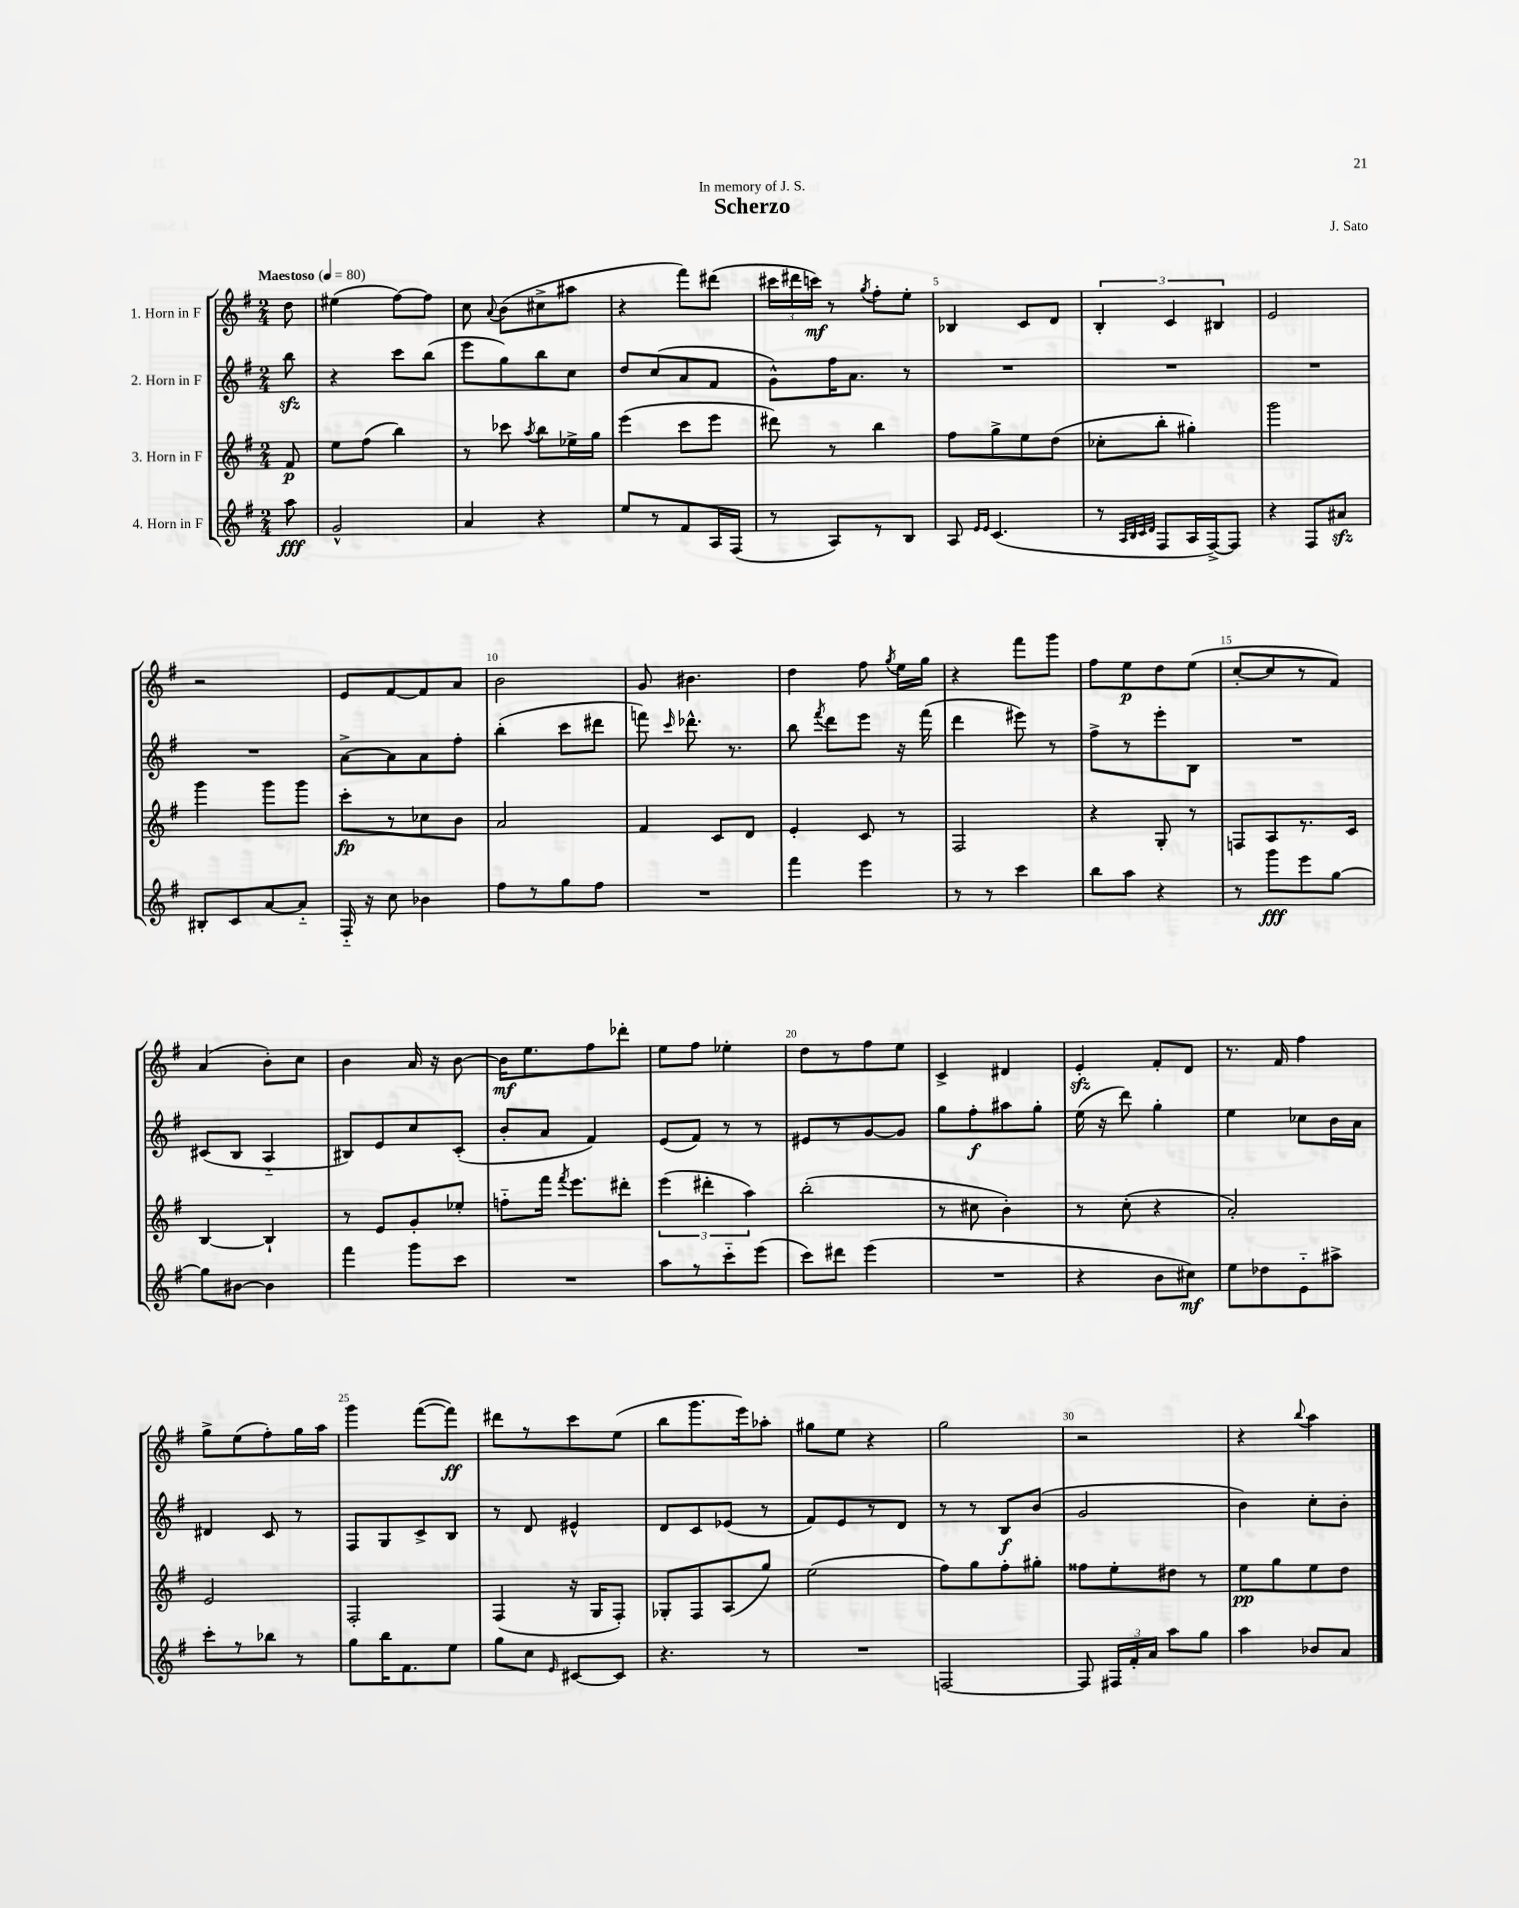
\header { title = "Scherzo" composer = "J. Sato" dedication = "In memory of J. S." }
<<
\new StaffGroup <<
\new Staff = "s0" \with { instrumentName = "1. Horn in F" } {
    \clef treble \key g \major \numericTimeSignature \time 2/4 \partial 8 \tempo "Maestoso" 4 = 80
    \autoBeamOff d''8 |
    eis''4( fis''8[~) fis''8] |
    c''8 \appoggiatura { a'8 } b'8[( cis''8-> ais''8] |
    r4 fis'''8[) dis'''8]( |
    \tuplet 3/2 { cis'''16[ dis'''16 c'''16]\mf) } r8 \acciaccatura { g''8 } fis''8[-. e''8]-. |
    bes4 c'8[ d'8] |
    \tuplet 3/2 { b4-. c'4 bis4 } |
    e'2 |
    r2 |
    e'8[ fis'8~ fis'8 a'8] |
    b'2 |
    g'8 bis'4. |
    d''4 fis''8 \acciaccatura { g''8 } e''16[ g''16] |
    r4 fis'''8[ g'''8] |
    fis''8[ e''8\p d''8 e''8]( |
    c''8[~-. c''8 r8 fis'8]) |
    a'4( b'8[-.) c''8] |
    b'4 a'16 r16 b'8~ |
    b'16[\mf e''8. fis''8 des'''8]-. |
    e''8[ fis''8] ees''4-. |
    d''8[ r8 fis''8 e''8] |
    c'4-> dis'4 |
    e'4-.\sfz fis'8[-. d'8] |
    r8. fis'16 fis''4 |
    g''8[-> e''8( fis''8-.) g''16 a''16] |
    g'''4 fis'''8[~( fis'''8]\ff) |
    dis'''8[ r8 c'''8 e''8]( |
    b''8[ g'''8. e'''16) aes''8]-. |
    gis''8[ e''8] r4 |
    g''2 |
    r2 |
    r4 \appoggiatura { b''8 } a''4 \bar "|." |
}
\new Staff = "s1" \with { instrumentName = "2. Horn in F" } {
    \clef treble \key g \major \numericTimeSignature \time 2/4 \partial 8
    \autoBeamOff b''8\sfz |
    r4 c'''8[ b''8]( |
    e'''8[ g''8) b''8 c''8] |
    d''8[ c''8( a'8 fis'8] |
    g'8[-^) fis''16 a'8.] r8 |
    R2 |
    R2 |
    R2 |
    R2 |
    a'8[~-> a'8 a'8 fis''8]-. |
    b''4-.( c'''8[ dis'''8] |
    f'''8) \grace { c'''16 } des'''8.-^ r8. |
    b''8 \acciaccatura { fis'''8 } d'''8[ e'''8] r16 fis'''16( |
    d'''4 eis'''8) r8 |
    fis''8[-> r8 e'''8-. b8] |
    R2 |
    cis'8[( b8] a4-_ |
    bis8[) e'8 c''8 c'8]-.( |
    b'8[-. a'8] fis'4) |
    e'8[( fis'8]) r8 r8 |
    eis'8[ r8 g'8~ g'8] |
    g''8[ fis''8-.\f ais''8 g''8]-. |
    e''16( r16 d'''8) g''4-. |
    e''4 ces''8[ b'16 a'16] |
    dis'4 c'8 r8 |
    fis8[ g8 c'8-> b8] |
    r8 d'8 eis'4-^ |
    d'8[ c'8 ees'8]( r8 |
    fis'8[) e'8 r8 d'8] |
    r8 r8 b8[\f b'8]( |
    g'2 |
    b'4) c''8[-. b'8]-. \bar "|." |
}
\new Staff = "s2" \with { instrumentName = "3. Horn in F" } {
    \clef treble \key g \major \numericTimeSignature \time 2/4 \partial 8
    \autoBeamOff fis'8\p |
    e''8[ fis''8]( b''4) |
    r8 ces'''8 \acciaccatura { a''8 } b''8[ ees''16-> g''16] |
    e'''4( c'''8[ e'''8] |
    dis'''8) r8 b''4 |
    fis''8[ g''8-> e''8 d''8]( |
    ces''8[-. b''8]-. gis''4-.) |
    g'''2 |
    g'''4 g'''8[ g'''8] |
    c'''8[-.\fp r8 ces''8 b'8] |
    a'2 |
    fis'4 c'8[ d'8] |
    e'4-. c'8 r8 |
    fis2 |
    r4 g8-. r8 |
    f8[ a8 r8. c'16] |
    b4~ b4-! |
    r8 e'8[ g'8-. ees''8]-. |
    f''8[-_ fis'''16] \acciaccatura { fis'''8 } e'''8.[ dis'''8]-. |
    \tuplet 3/2 { e'''4( dis'''4-. a''4) } |
    b''2-.( |
    r8 cis''8 b'4-.) |
    r8 c''8-.( r4 |
    a'2-.) |
    e'2 |
    fis2-. |
    fis4( r16 g16[ fis8]-.) |
    ges8[-. fis8 a8( g''8]) |
    e''2( |
    fis''8[) g''8 fis''8-. gis''8]-. |
    fisis''8[ e''8-. dis''8] r8 |
    e''8[\pp g''8 e''8 d''8] \bar "|." |
}
\new Staff = "s3" \with { instrumentName = "4. Horn in F" } {
    \clef treble \key g \major \numericTimeSignature \time 2/4 \partial 8
    \autoBeamOff a''8\fff |
    g'2-^ |
    a'4 r4 |
    e''8[ r8 fis'8 a16 fis16]( |
    r8 a8[) r8 b8] |
    a8 \grace { e'16[ e'16] } c'4.( |
    r8 \grace { a32[ b32 c'32 d'32] } fis8[ a16 fis16~->) fis8] |
    r4 fis8[ ais'8]\sfz |
    bis8[-. c'8 a'8~ a'8]-_ |
    fis16-_ r16 c''8 bes'4 |
    fis''8[ r8 g''8 fis''8] |
    R2 |
    fis'''4 e'''4 |
    r8 r8 c'''4 |
    b''8[ a''8] r4 |
    r8 g'''8[\fff e'''8 g''8]~ |
    g''8[ bis'8]~ bis'4 |
    fis'''4 g'''8[ c'''8] |
    R2 |
    a''8[ r8 c'''8-_ e'''8]( |
    c'''8[) dis'''8] e'''4( |
    R2 |
    r4 b'8[ cis''8]\mf) |
    e''8[ des''8 e'8-_ ais''8]-> |
    c'''8[-. r8 bes''8] r8 |
    g''8[ b''16 fis'8. e''8] |
    g''8[ c''8] \grace { e'16 } cis'8[~ cis'8] |
    r4. r8 |
    R2 |
    f2~ |
    f8 \tuplet 3/2 { fis16[ fis'16-. a'16] } a''8[ g''8] |
    a''4 bes'8[ a'8] \bar "|." |
}
>>
>>
\layout { \context { \Score \override BarNumber.break-visibility = ##(#f #t #t) barNumberVisibility = #(every-nth-bar-number-visible 5) } }
